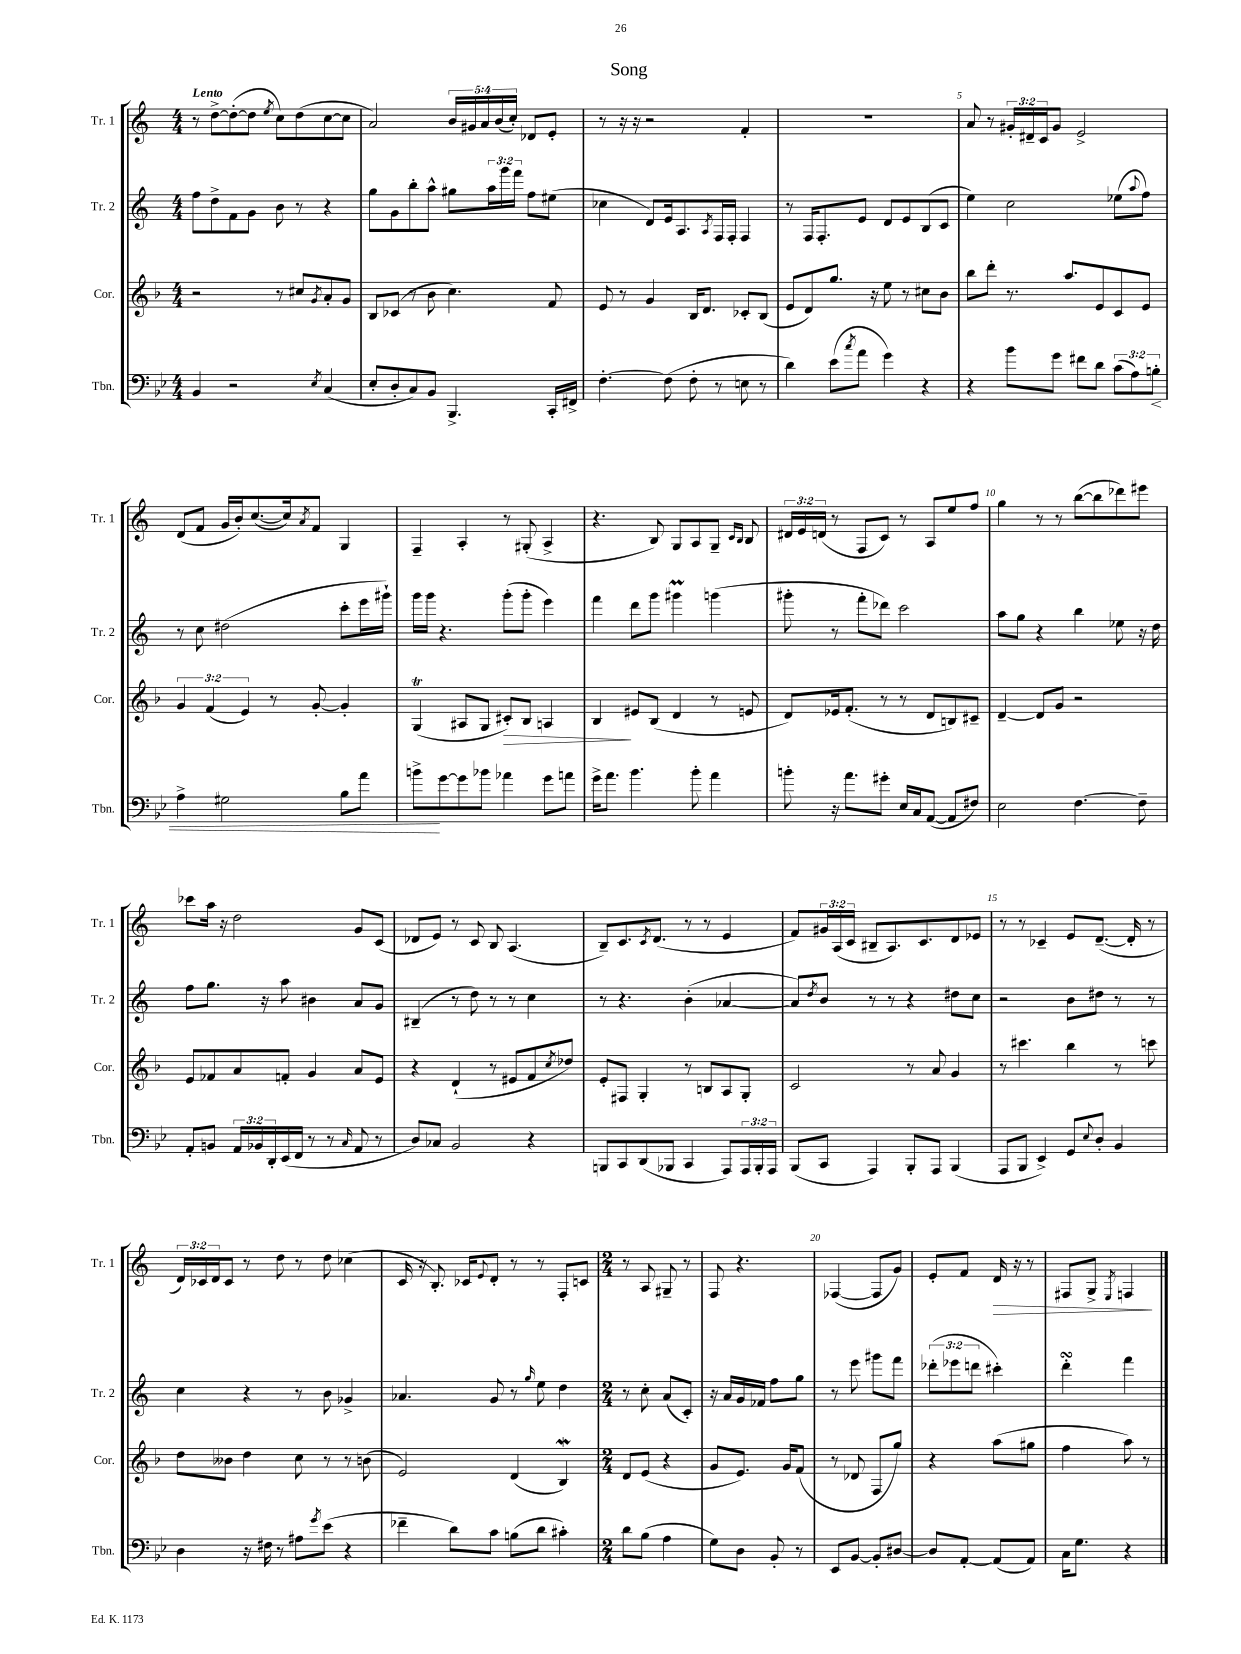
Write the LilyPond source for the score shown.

\header { title = "Song" }
<<
\new StaffGroup <<
\new Staff = "s0" \with { instrumentName = "Tr. 1" shortInstrumentName = "Tr. 1" } {
    \clef treble \key c \major \numericTimeSignature \time 4/4 \override Staff.TupletNumber.text = #tuplet-number::calc-fraction-text \tempo "Lento"
    r8 d''8~-> d''8~-.( d''8 \acciaccatura { e''8 } c''8) d''8( c''8~ c''8 |
    a'2) \tuplet 5/4 { b'16 gis'16 a'16 b'16( c''16-.) } des'8 e'8-. |
    r8 r16 r16 r2 f'4-. |
    R1 |
    a'8 r8 \tuplet 3/2 { gis'16-. dis'16-- c'16 } gis'8 e'2-> |
    d'8( f'8 g'16 b'16-.) c''8.~( c''16) \acciaccatura { a'8 } f'8 g4 |
    f4-- a4-. r8 gis8-.( a4-> |
    r4. b8) g8 a8 g8-- \grace { c'16 b16 } b8 |
    \tuplet 3/2 { dis'16 e'16 d'16( } r8 f8 c'8) r8 a8 e''8 f''8 |
    g''4 r8 r8 b''8~( b''8 des'''8) eis'''8 |
    ces'''8 a''16 r16 d''2 g'8 c'8( |
    des'8 e'8) r8 c'8 b8 a4.( |
    b8--) c'8. \acciaccatura { c'8 } d'8.( r8 r8 e'4 |
    f'8) \tuplet 3/2 { gis'16 a16( c'16 } bis8-- a8.) c'8. d'8 ees'8 |
    r8 r8 ces'4-- e'8 d'8.~--( d'16-. r8 |
    \tuplet 3/2 { d'16) ces'16 d'16 } ces'8 r8 d''8 r8 d''8 ces''4( |
    c'16 r16 b8.-.) ces'16 \appoggiatura { e'8 } d'8-. r8 r8 f8-. c'8 |
    \numericTimeSignature \time 2/4 r8 a8 gis8-- r8 |
    f8 r4. |
    fes4~( fes8 g'8) |
    e'8-. f'8 d'16\> r16 r8 |
    fis8 g8-> \acciaccatura { e8 } f4\! \bar "|." |
}
\new Staff = "s1" \with { instrumentName = "Tr. 2" shortInstrumentName = "Tr. 2" } {
    \clef treble \key c \major \numericTimeSignature \time 4/4 \override Staff.TupletNumber.text = #tuplet-number::calc-fraction-text
    f''8 d''8-> f'8 g'8 b'8 r8 r4 |
    g''8 g'8 b''8-. a''8-^ gis''8 \tuplet 3/2 { a''16 g'''16 f'''16 } f''8 eis''8( |
    ces''4 d'8) e'16 a8. \acciaccatura { a8 } f16 f16-. f4 |
    r8 f16 f8.-. e'8 d'8 e'8 b8( c'8 |
    e''4) c''2 ees''8( \appoggiatura { a''8 } f''8) |
    r8 c''8 dis''2( c'''8-. e'''16 gis'''16-!) |
    g'''16 g'''16 r4. g'''8-.( g'''8-. e'''4) |
    f'''4 d'''8 g'''8 gis'''4\prall g'''4( |
    gis'''8-. r8 f'''8-. des'''8) c'''2 |
    a''8 g''8 r4 b''4 ees''8 r16 d''16 |
    f''8 g''8. r16 a''8 bis'4 a'8 g'8 |
    bis4--( r8 d''8) r8 r8 c''4 |
    r8 r4. b'4-.( aes'4~ |
    aes'8) \acciaccatura { d''8 } b'8 r8 r8 r4 dis''8 c''8 |
    r2 b'8 dis''8 r8 r8 |
    c''4 r4 r8 b'8 ges'4-> |
    aes'4. g'8 r8 \grace { g''16 } e''8 d''4 |
    \numericTimeSignature \time 2/4 r8 c''8-. a'8( c'8-.) |
    r16 a'16 g'16 fes'16 f''8 g''8 |
    r8 e'''8 gis'''8 f'''8 |
    \tuplet 3/2 { des'''8-.( ees'''8 d'''8 } cis'''4-.) |
    d'''4-.\turn f'''4 \bar "|." |
}
\new Staff = "s2" \with { instrumentName = "Cor." shortInstrumentName = "Cor." } {
    \clef treble \key f \major \numericTimeSignature \time 4/4 \override Staff.TupletNumber.text = #tuplet-number::calc-fraction-text
    r2 r8 cis''8 \acciaccatura { g'8 } a'8-. g'8 |
    bes8 ces'8( r8 bes'8 c''4.) f'8 |
    e'8 r8 g'4 bes16 d'8. ces'8-. bes8( |
    e'8 d'8) g''8. r16 e''8 r8 cis''8 bes'8 |
    bes''8 d'''8-. r8. a''8. e'8 c'8 e'8 |
    \tuplet 3/2 { g'4 f'4( e'4) } r8 g'8~-. g'4-. |
    g4\trill( ais8 g8 cis'8-.\>) bes8 a4 |
    bes4\! eis'8 bes8( d'4 r8 e'8 |
    d'8) ees'16 f'8.-.( r8 r8 d'8 b8) cis'8-- |
    d'4~-- d'8 g'8 r2 |
    e'8 fes'8 a'8 f'8-. g'4 a'8 e'8 |
    r4 d'4-!( r8 eis'8 f'8 \acciaccatura { c''8 } des''8) |
    e'8-. fis8 g4-. r8 b8 a8 g8-. |
    c'2 r8 a'8 g'4 |
    r8 cis'''4. bes''4 r8 c'''8 |
    d''8 beses'8 d''4 c''8 r8 r8 b'8( |
    e'2) d'4( bes4\mordent) |
    \numericTimeSignature \time 2/4 d'8 e'8( r4 |
    g'8 e'8.) g'16 f'8( |
    r8 des'8 f8 g''8) |
    r4 a''8( gis''8 |
    f''4 a''8) r8 \bar "|." |
}
\new Staff = "s3" \with { instrumentName = "Tbn." shortInstrumentName = "Tbn." } {
    \clef bass \key bes \major \numericTimeSignature \time 4/4 \override Staff.TupletNumber.text = #tuplet-number::calc-fraction-text
    bes,4 r2 \acciaccatura { ees8 } c4( |
    ees8-. d8-. c8) bes,8 bes,,4.-> c,16-. fis,16-> |
    f4.~-. f8( f8-. r8 e8 r8 |
    d'4) ees'8( \acciaccatura { c''8 } a'8 g'4) r4 |
    r4 bes'8 g'8 fis'8 d'8 \tuplet 3/2 { c'8( a8) b8-.\< } |
    a4-> gis2 bes8 a'8 |
    b'8->\! g'8~ g'8 bes'8 aes'4 g'8 a'8 |
    g'16-> a'8. bes'4. bes'8-. a'4 |
    b'8-. r16 a'8. gis'8-. ees16 c16 a,8~( a,8 fis8) |
    ees2 f4.~ f8-- |
    a,8-. b,8 \tuplet 3/2 { a,16 bes,16 d,16-. } ees,16( f,16 r8 r8 \grace { c16 } a,8 r8 |
    d8) ces8 bes,2 r4 |
    b,,8 c,8 d,8( bes,,8 c,4 a,,8) \tuplet 3/2 { a,,16 bes,,16-. a,,16 } |
    bes,,8( c,8 a,,4) bes,,8-. a,,8 bes,,4( |
    a,,8 bes,,8 ees,4->) g,8 \appoggiatura { ees8 } d8-. bes,4 |
    d4 r16 fis16 r8 ais8 \acciaccatura { g'8 } ees'8( r4 |
    fes'4-- d'8) c'8 b8( d'8 cis'4-.) |
    \numericTimeSignature \time 2/4 d'8 bes8( a4 |
    g8) d8 bes,8-. r8 |
    ees,8 bes,8~ bes,8-. dis8~ |
    dis8 a,8~-. a,8( a,8) |
    c16 g8. r4 \bar "|." |
}
>>
>>
\layout { \context { \Score \override BarNumber.break-visibility = ##(#f #t #t) barNumberVisibility = #(every-nth-bar-number-visible 5) } }
